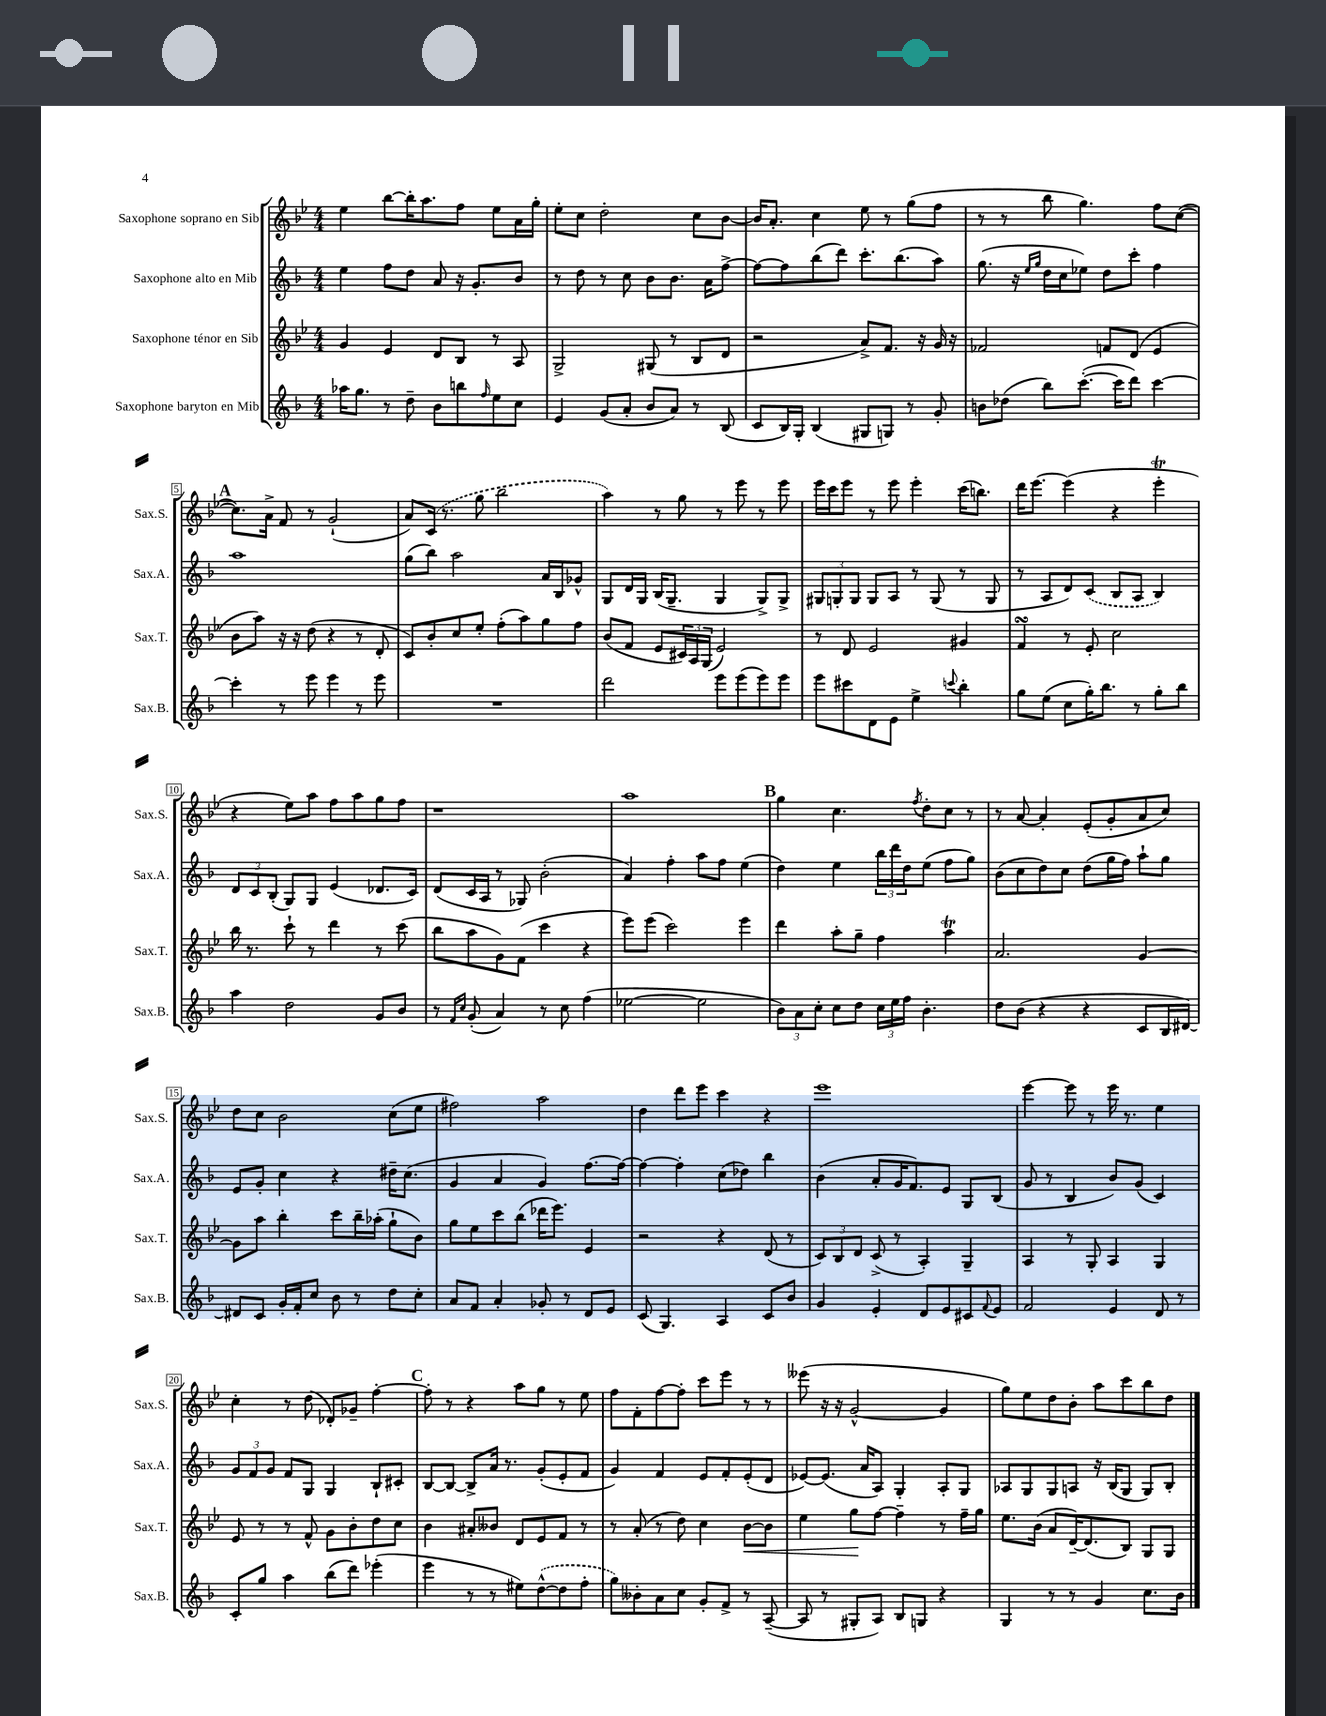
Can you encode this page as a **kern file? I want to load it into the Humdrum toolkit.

**kern	**kern	**kern	**kern
*staff4	*staff3	*staff2	*staff1
*clefG2	*clefG2	*clefG2	*clefG2
*k[b-]	*k[b-e-]	*k[b-]	*k[b-e-]
*M4/4	*M4/4	*M4/4	*M4/4
16aa-	4g	4ee	4ee-
8.gg	.	.	.
8r	4e-	8ff	[8bb-
8dd~	.	8dd	16bb-']
.	.	.	8.aa
8b-	8d	8a	.
8bb	8B-	16r	8ff
.	.	8.g'	.
16qqff	.	.	.
8ee	8r	.	8ee-
8cc	8A	8b-	16a
.	.	.	16gg'
=	=	=	=
4e	2G^	8r	8ee-'
.	.	8dd	8cc
(8g	.	8r	2dd'
8a'	.	8cc	.
8b-	(8G#	8b-	.
8a)	8r	8.b-	.
8r	8B-	.	8cc
.	.	16a	.
(8B-	8d	[8ff^	[8b-
=	=	=	=
8c	2r	8ff_	16b-]
.	.	.	8.a'
16B-)	.	8ff]	.
16G'	.	.	.
(4B-	.	(8bb-	4cc
.	.	8ddd)	.
8G#	8a^)	8.ccc'	8ee-
8G)	8.f	.	8r
.	.	(8.bb-	.
8r	.	.	(8gg
.	16r	.	.
8g'	16g	8aa)	8ff
.	16r	.	.
=	=	=	=
8b	2f-	(8.gg	8r
(8dd-	.	.	8r
.	.	16r	.
.	.	16qqee	.
.	.	16qqgg	.
8bb-)	.	16dd	8bb-
.	.	16cc	.
([8.ccc'	.	8ee-)	4.gg)
.	8f	8dd	.
16ccc]	.	.	.
8ddd)	(8d	8ccc'	.
[4ccc	4e-	4ff	8ff
.	.	.	([8cc
=	=	=	=
4ccc']	8b-	1aa	8.cc])
.	8aa)	.	.
.	.	.	16a^
8r	16r	.	8f
.	16r	.	.
8eee	(8dd	.	8r
4eee	4r	.	(2g`
8r	8r	.	.
8eee	8d'	.	.
=	=	=	=
1r	8c)	(8gg	8a)
.	8b-'	8bb-)	(16c
.	.	.	8.r
.	8cc	2aa	.
.	8ee-'	.	8gg
.	(8ff'	.	2bb-
.	8aa)	.	.
.	8gg	16a	.
.	.	16B-	.
.	8ff	8g-^^	.
=	=	=	=
2ddd	(8b-	8G	4aa)
.	8f	16d	.
.	.	16G	.
.	8e-	(16B-	8r
.	.	8.G~	.
.	24c#)	.	8gg
.	24A	.	.
.	(24G	.	.
8eee	2e-)	4G	8r
(8eee	.	.	8eee-
8eee)	.	8G^)	8r
8eee	.	8G^	8eee-
=	=	=	=
8eee	8r	12G#	16eee-
.	.	.	16ccc
.	.	12G'	.
8ccc#	8d	.	8eee-
.	.	12G	.
8d	2e-	8G	8r
8e	.	8A	8eee-
4ee^	.	8r	4eee-'
.	.	(8G	.
8qqccc	.	.	.
4bb-'	4g#	8r	(16ccc
.	.	.	8.bb)
.	.	8G	.
=	=	=	=
8gg	4f	8r	16ddd
.	.	.	[8.eee-
(8ee	.	8A	.
8cc	8r	8d)	(4eee-]
16gg')	8e-'	(8c	.
8.bb-	.	.	.
.	2cc	8B-	4r
8r	.	8A	.
8gg'	.	4B-)	4eee-'
8bb-	.	.	.
=	=	=	=
4aa	16bb-	12d	4r
.	8.r	.	.
.	.	12c	.
.	.	(12B-'	.
2dd	8ccc`	8G)	8ee-)
.	8r	8G	8aa
.	4ddd	(4e	8ff
.	.	.	8aa
8g	8r	8.d-	8gg
8b-	(8ccc	.	8ff
.	.	16c)	.
=	=	=	=
8r	8bb-	(8d	1r
16qqf	.	.	.
16qqcc	.	.	.
(8g'	8aa	16c	.
.	.	16A	.
4a)	8g)	8r	.
.	(8f	8G-)	.
8r	4ccc	(2b-'	.
8cc	.	.	.
(4ff	4r	.	.
=	=	=	=
[2ee-	8eee-)	4a)	1aa
.	(8eee-	.	.
.	2ccc)	4ff'	.
2ee-]	.	8aa	.
.	.	8ff	.
.	4eee-	(4ee	.
=	=	=	=
12b-)	4ddd	4dd)	4gg
12a	.	.	.
12cc'	.	.	.
8cc	8aa'	4ee	4.cc
8dd	8gg~	.	.
24cc	4ff	24bb-	.
24ee	.	24ddd	.
24ff	.	24dd	.
.	.	.	8qff
4.b-'	.	(8ee	8dd'
.	4aa	8ff	8cc
.	.	8gg)	8r
=	=	=	=
8dd	2.a	(8b-	8r
(8b-	.	8cc	[8a
4r	.	8dd)	4a']
.	.	8cc	.
4r	.	(8dd	(8e-'
.	.	16gg	8g'
.	.	16ff)	.
8c	[4g	8aa`	8a
16B-	.	8gg	8cc)
[16d#)	.	.	.
=	=	=	=
8d#]	8g]	8e	8dd
8c	8aa	8g'	8cc
16g'	4bb-'	4cc	2b-
16f'	.	.	.
8cc	.	.	.
8b-	8ccc	4r	.
8r	16bb-~	.	.
.	(16aa-'	.	.
8dd	8gg`	16dd#~	(8cc
.	.	(8.cc	.
8cc'	8b-)	.	8ee-
=	=	=	=
8a	8gg	4g	2ff#)
8f	8ee-	.	.
4a'	8ccc	4a	.
.	(8bb-	.	.
8g-'	16ddd-	4g)	2aa
.	8.eee-)	.	.
8r	.	.	.
8d	4e-	[8.ff	.
8e	.	.	.
.	.	16ff_	.
=	=	=	=
(8c	2r	4ff_	4dd
4.G)	.	.	.
.	.	4ff']	8ddd
.	.	.	8eee-
4A	4r	(8cc	4ccc
.	.	8dd-)	.
8c	(8d	4bb-	4r
8b-	8r	.	.
=	=	=	=
4g	12c)	(4b-	1eee-
.	12B-	.	.
.	12d	.	.
4e'	(8c^	8a'	.
.	8r	16g	.
.	.	8.f)	.
8d	4A')	.	.
8e	.	8e	.
8c#	4G~	8G	.
8qqf	.	.	.
8e	.	(8B-	.
=	=	=	=
2f	4A	8g	[4eee-
.	.	8r	.
.	8r	4B-	8eee-]
.	8G'	.	8r
4e	4A	8b-)	16eee-
.	.	.	8.r
.	.	(8g	.
8d	4G	4c)	4ee-
8r	.	.	.
=	=	=	=
8c'	8e-	12g	4cc'
.	.	12f	.
8gg	8r	.	.
.	.	12g	.
4aa	8r	8f	8r
.	8f^^	8G	(8dd
(8bb-	8g	4G	8d-')
8ddd)	8b-'	.	8g-~
(4eee-'	8dd	8B-`	[4ff'
.	8cc	8c#'	.
=	=	=	=
4eee	4b-	[8B-	8ff']
.	.	8B-_	8r
8r	8a#'	8B-^]	4r
8r	8b--	16a	.
.	.	8.r	.
8ee#)	8d	.	8aa
([8dd^^	8e-	(8g'	8gg
8dd]	8f	8e'	8r
8ff'	8r	8f	8ee-
=	=	=	=
8gg)	8r	4g)	8ff
8b--'	(8a'	.	8f'
8a	8r	4f	[8ff
8cc	8dd)	.	8ff']
8g'	4cc	8e	8ccc
8f^	.	8f'	8eee-
8r	[8b-	(8e'	8r
([8A~	8b-]	8d	8r
=	=	=	=
8A]	4ee-	[8e-)	(8eee--
8r	.	(8.e-]	16r
.	.	.	16r
8G#'	8gg	.	[2g^^
.	.	16a	.
8A)	[8ff	8A)	.
8B-	4ff~]	4G'	.
8G	.	.	.
4r	8r	8A'	4g]
.	16ff~	8G	.
.	16gg	.	.
=	=	=	=
4G	8.ee-	8A-	8gg)
.	.	8G	8ee-
.	(16b-	.	.
8r	8a	8G	8dd
8r	[16d~)	8A	8b-'
.	(8.d]	.	.
4g	.	16r	8aa
.	.	(16B-	.
.	8B-)	8G	8ccc
8.cc	8G	8G)	8bb-
.	8G	8B-'	8dd
16b-	.	.	.
==	==	==	==
*-	*-	*-	*-
